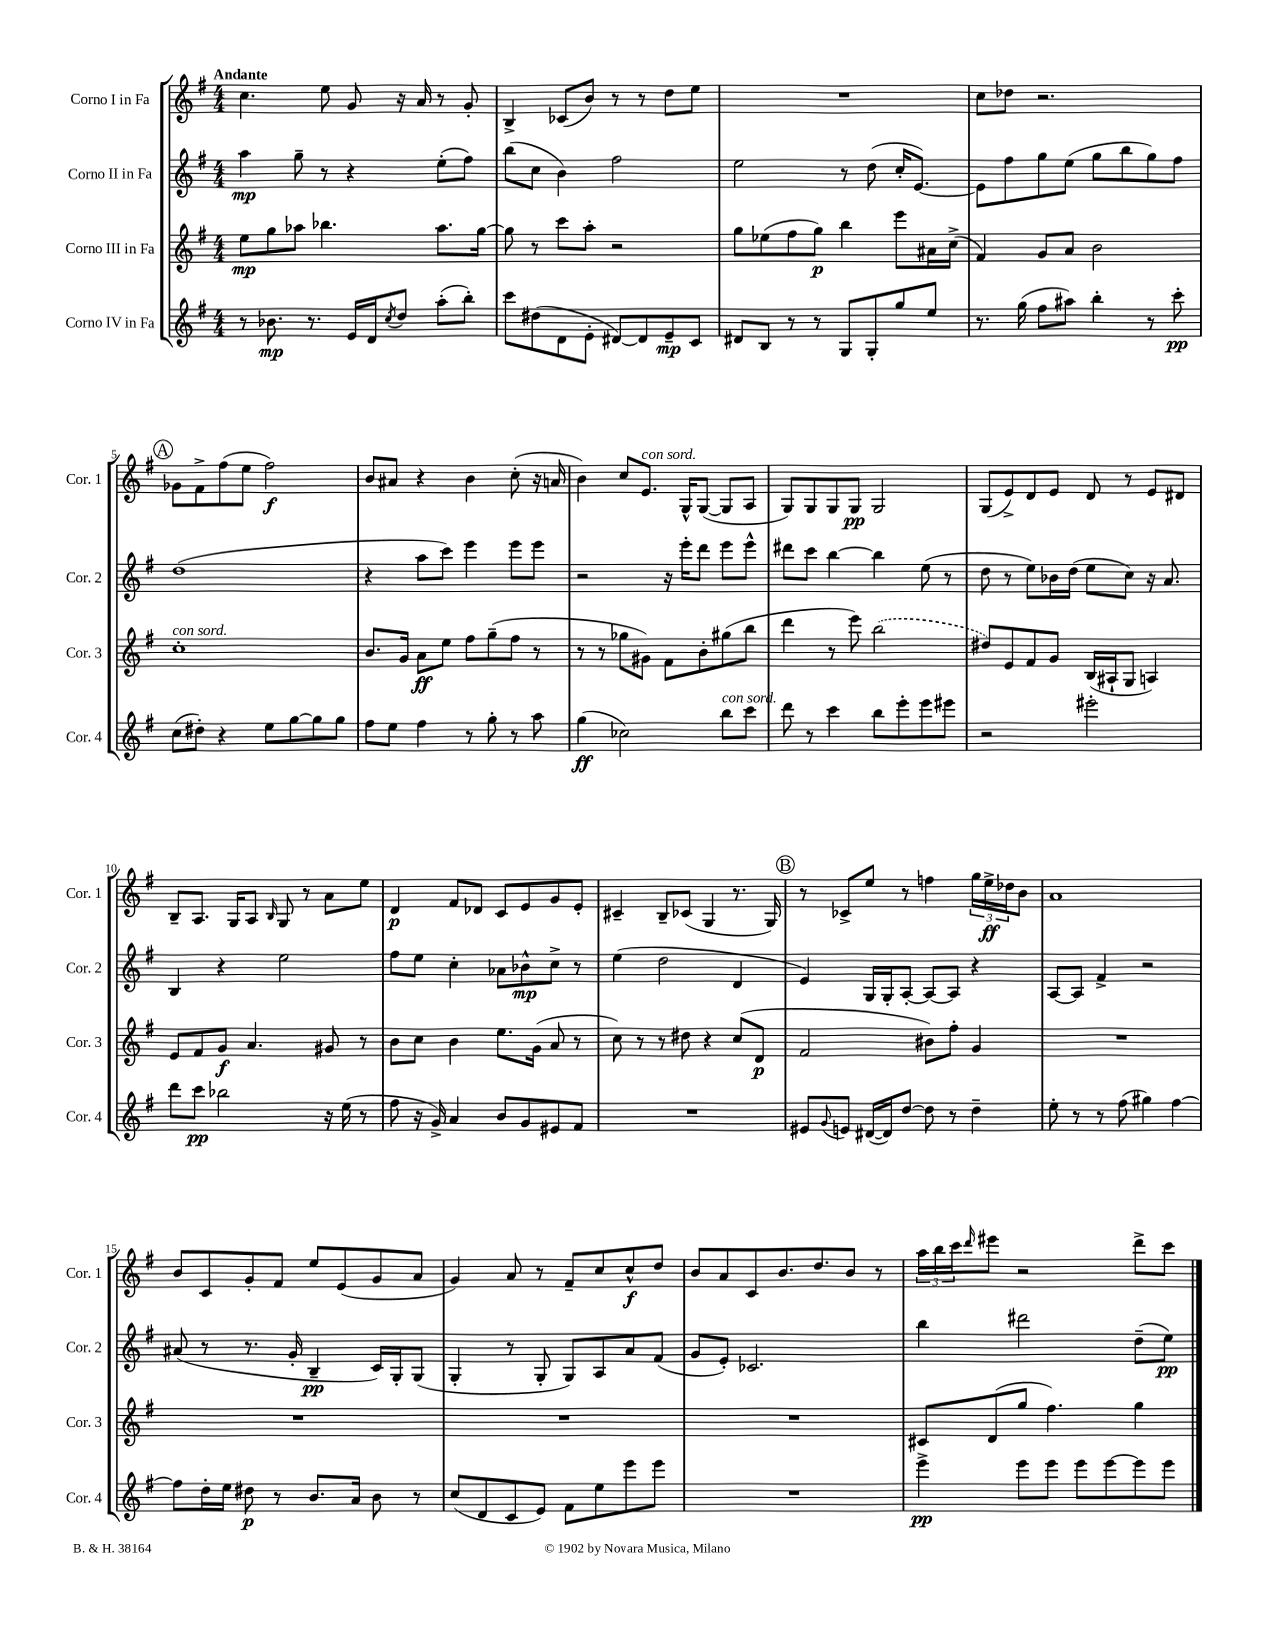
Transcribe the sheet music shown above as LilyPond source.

<<
\new StaffGroup <<
\new Staff = "s0" \with { instrumentName = "Corno I in Fa" shortInstrumentName = "Cor. 1" } {
    \clef treble \key g \major \numericTimeSignature \time 4/4 \tempo "Andante"
    c''4. e''8 g'8 r16 a'16 r8 g'8-. |
    b4-> ces'8( b'8) r8 r8 d''8 e''8 |
    R1 |
    c''8 des''8 r2. |
    \mark \markup { \circle "A" } ges'8 fis'8-> fis''8( e''8 fis''2\f) |
    b'8 ais'8 r4 b'4 c''8-.( r16 a'16 |
    b'4) c''8 e'8.^\markup { \italic "con sord." } g16-^ g8~( g8 a8 |
    g8) g8 g8 g8\pp g2 |
    g8( e'8->) d'8 e'8 d'8 r8 e'8 dis'8 |
    b8-- a8. g16 a8 \grace { b16 } g8 r8 a'8 e''8 |
    d'4\p fis'8 des'8 c'8 e'8 g'8 e'8-. |
    cis'4-- b8-- ces'8( g4 r8. g16) |
    \mark \markup { \circle "B" } r8 ces'8-> e''8 r8 f''4 \tuplet 3/2 { g''16 e''16->\ff des''16 } b'8 |
    a'1 |
    b'8 c'8 g'8-. fis'8 e''8 e'8( g'8 a'8 |
    g'4) a'8 r8 fis'8-- c''8 c''8-^\f d''8 |
    b'8 a'8 c'8 b'8. d''8. b'8 r8 |
    \tuplet 3/2 { a''16 b''16 c'''16 } \grace { d'''16 } eis'''8 r2 d'''8-> c'''8 \bar "|." |
}
\new Staff = "s1" \with { instrumentName = "Corno II in Fa" shortInstrumentName = "Cor. 2" } {
    \clef treble \key g \major \numericTimeSignature \time 4/4
    a''4\mp g''8-- r8 r4 e''8-.( fis''8) |
    b''8( c''8 b'4) fis''2 |
    e''2 r8 d''8( c''16-. e'8.~) |
    e'8 fis''8 g''8 e''8( g''8 b''8 g''8) fis''8 |
    \mark \markup { \circle "A" } d''1( |
    r4 a''8 c'''8) e'''4 e'''8 e'''8 |
    r2 r16 e'''16-. d'''8 e'''8 e'''8-^ |
    dis'''8 c'''8 b''4~ b''4 e''8( r8 |
    d''8 r8 e''8) bes'16 d''16( e''8 c''8) r16 a'8. |
    b4 r4 e''2 |
    fis''8 e''8 c''4-. aes'8 bes'8-^\mp c''8-> r8 |
    e''4( d''2 d'4 |
    \mark \markup { \circle "B" } e'4) g16 g16-. a8~-. a8~ a8 r4 |
    a8~ a8 fis'4-> r2 |
    ais'8( r8 r8. g'16-. b4--\pp c'16) g16-. g8( |
    g4-. r8 g8-. g8) a8 a'8 fis'8( |
    g'8 e'8-.) ces'2. |
    b''4 dis'''2 d''8--( e''8\pp) \bar "|." |
}
\new Staff = "s2" \with { instrumentName = "Corno III in Fa" shortInstrumentName = "Cor. 3" } {
    \clef treble \key g \major \numericTimeSignature \time 4/4
    e''8\mp g''8 aes''8 bes''4. aes''8. g''16~ |
    g''8 r8 c'''8 a''8-. r2 |
    g''8 ees''8( fis''8 g''8\p) b''4 e'''8 ais'16 c''16->( |
    fis'4) g'8 a'8 b'2 |
    \mark \markup { \circle "A" } c''1-.^\markup { \italic "con sord." } |
    b'8. g'16 a'8\ff e''8 fis''8 g''8--( fis''8 r8 |
    r8 r8 ges''8 gis'8) fis'8 b'8-. gis''8( b''8 |
    d'''4 r8 e'''8) \once \slurDashed b''2( |
    dis''8) e'8 fis'8 g'8 b16( ais16-! g8 a4) |
    e'8 fis'8 g'8\f a'4. gis'8 r8 |
    b'8 c''8 b'4 e''8. g'16( a'8 r8 |
    c''8) r8 r8 dis''8 r4 c''8( d'8\p |
    \mark \markup { \circle "B" } fis'2 bis'8) fis''8-. g'4 |
    R1 |
    R1 |
    R1 |
    R1 |
    cis'8 d'8( g''8 fis''4.) g''4 \bar "|." |
}
\new Staff = "s3" \with { instrumentName = "Corno IV in Fa" shortInstrumentName = "Cor. 4" } {
    \clef treble \key g \major \numericTimeSignature \time 4/4
    r8 bes'8.\mp r8. e'16 d'16 \acciaccatura { c''8 } d''8 a''8-.( b''8-.) |
    c'''8 dis''8( d'8 e'8-. dis'8~) dis'8 e'8--\mp c'8 |
    dis'8 b8 r8 r8 g8 g8-. g''8 e''8 |
    r8. g''16( fis''8 ais''8) b''4-. r8 c'''8-.\pp |
    \mark \markup { \circle "A" } c''8( dis''8-.) r4 e''8 g''8~ g''8 g''8 |
    fis''8 e''8 fis''4 r8 g''8-. r8 a''8 |
    g''4\ff( ces''2) b''8^\markup { \italic "con sord." } c'''8 |
    d'''8 r8 c'''4 b''8 e'''8-. e'''8 eis'''8 |
    r2 eis'''2-. |
    d'''8 c'''8\pp bes''2 r16 e''16( r8 |
    fis''8 r16 g'16->) a'4 b'8 g'8 eis'8 fis'8 |
    R1 |
    \mark \markup { \circle "B" } eis'8 \appoggiatura { g'8 } e'8 dis'16~( dis'16) d''8~ d''8 r8 d''4-- |
    e''8-. r8 r8 fis''8( gis''4) fis''4~ |
    fis''8 d''16-. e''16 dis''8\p r8 b'8. a'16 b'8 r8 |
    c''8( d'8 c'8 e'8) fis'8 e''8 e'''8 e'''8 |
    R1 |
    e'''4->\pp e'''8 e'''8 e'''8 e'''8~ e'''8 e'''8 \bar "|." |
}
>>
>>
